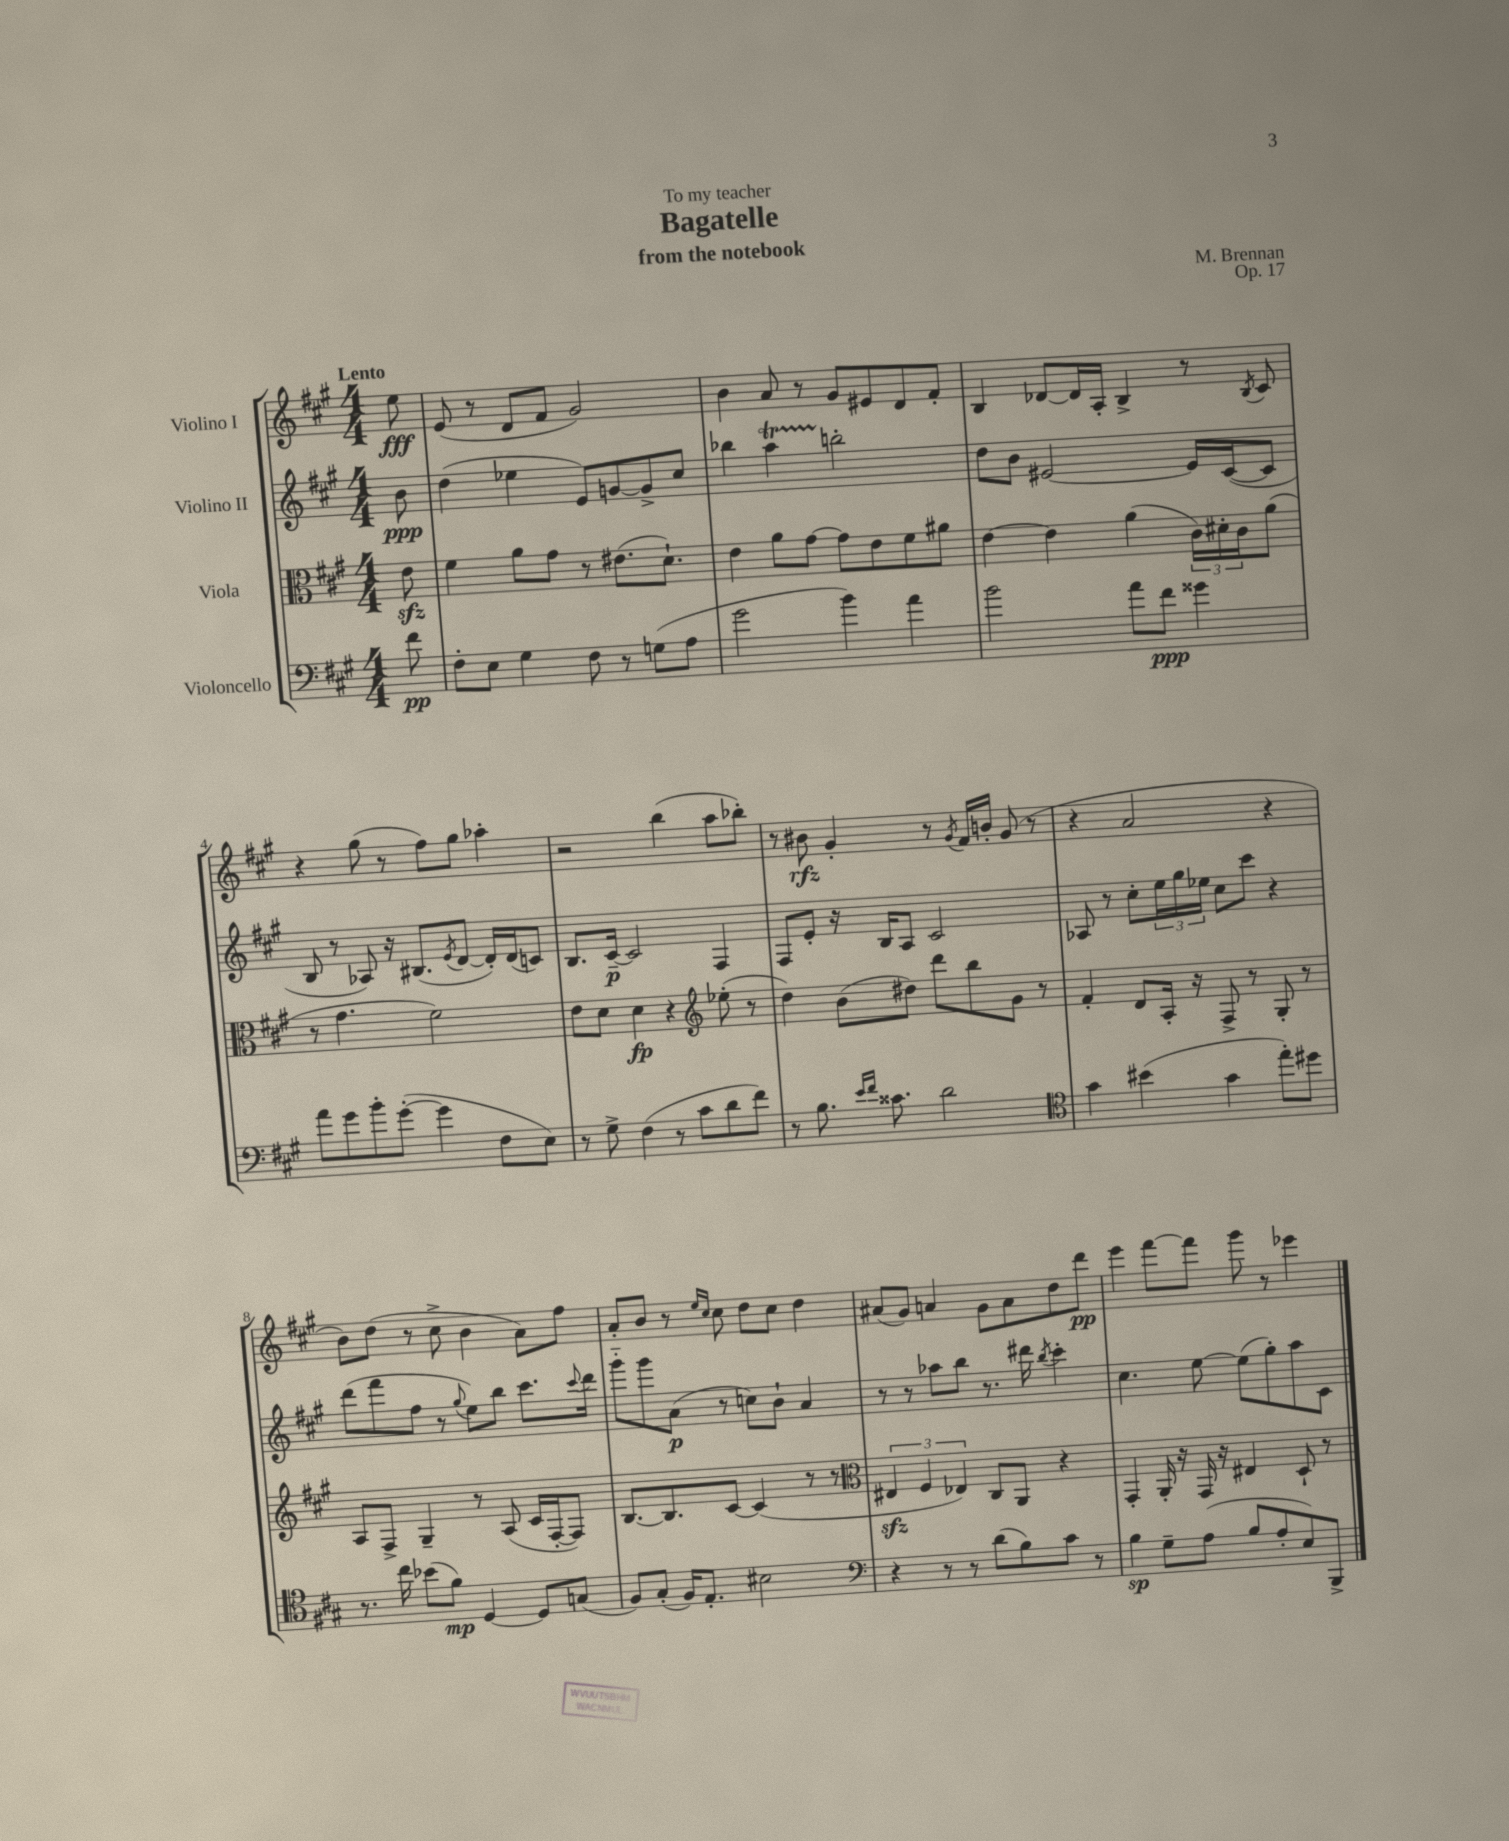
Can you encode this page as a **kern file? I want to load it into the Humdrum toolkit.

**kern	**kern	**kern	**kern
*staff4	*staff3	*staff2	*staff1
*clefF4	*clefC3	*clefG2	*clefG2
*k[f#c#g#]	*k[f#c#g#]	*k[f#c#g#]	*k[f#c#g#]
*M4/4	*M4/4	*M4/4	*M4/4
8f#\	8e\	8b\	8ee\
=	=	=	=
8F#'\L	4f#\	(4dd\	(8e/
8E\J	.	.	8r
4G#\	8a\L	4ee-\	8d/L
.	8g#\J	.	8f#/J
8F#\	8r	8e/L)	2g#/)
8r	(8.e#\L	[8g/	.
(8G\L	.	8g^/]	.
.	8.d`\J)	.	.
8A\J	.	8cc#/J	.
=	=	=	=
2g#\	4e\	4bb-\	4b\
.	8a\L	4aa\	8a/
.	[8g#\J	.	8r
4b\)	8g#\]L	2bb'\	8g#/L
.	8e\	.	8e#/
4a\	8f#\	.	8d/
.	8a#\J	.	8f#'/J
=	=	=	=
2b\	[4e\	8dd\L	4B/
.	.	8b\J	.
.	4e\]	[2e#/	[8d-/L
.	.	.	16d-/]L
.	.	.	16A'/JJ
8a\L	(4a\	.	4B^/
8f#\J	.	.	.
4g##\	24c#\LL)	16e#/]LL	8r
.	24d#'\	.	.
.	.	([16c#/J	.
.	24c#\J	.	.
.	.	.	8qB/
.	(8a\J	8c#/]J	8c#/
=	=	=	=
8a\L	8r	8B/	4r
8g#\	4.g#\	8r	.
8b'\	.	8A-/)	(8gg#\
([8g#'\J	.	16r	8r
.	.	(8.B#/L	.
4g#\]	2f#\)	.	8ff#\L)
.	.	8qe/	.
.	.	[8d/J	8gg#\J
8F#\L	.	16d'/]LL)	4aa-'\
.	.	(16d/J	.
8E\J)	.	8c/J)	.
=	=	=	=
8r	8e\L	8.B/L	2r
8G#^\	8d\J	.	.
.	.	[16c#~/Jk	.
(4F#\	4d\	2c#/]	.
8r	4r	.	(4bb\
8c#\L	.	.	.
*	*clefG2	*	*
8d\	(8ee-'\	4F#/	8aa\L
8f#\J)	8r	.	8bb-'\J)
=	=	=	=
8r	4dd\)	8F#/L	8r
8.B\	.	8e'/J	8b#\
.	(8b\L	16r	4g#'/
16qqe/LL	.	.	.
16qqf#/JJ	.	.	.
8.c##\	.	16B/LK	.
.	8dd#\J)	8A/J	.
2d\	8ddd\L	2c#/	8r
.	.	.	8qg#/
.	8bb\	.	16f#/LL
.	.	.	16b'/JJ
.	8g#\J	.	(8g#/
.	8r	.	8r
=	=	=	=
*clefC4	*	*	*
4g#\	4f#'/	8A-/	4r
.	.	8r	.
(4b#\	8d/L	8cc#'\L	2a/
.	16A'/Jk	24ee\L	.
.	.	24gg#\	.
.	16r	.	.
.	.	24ee-\JJ	.
4g#\	8F#^/	8cc#\L	.
.	8r	8ccc#\J	.
8ee'\L)	8G#'/	4r	4r
8dd#\J	8r	.	.
=	=	=	=
8.r	8A/L	(8ddd\L	8b\L)
.	8F#^/J	8fff#\	(8dd\J
16cc#\	.	.	.
(8b-\L	4G#~/	8ff#\J	8r
8f#\J)	.	8r	8cc#^\
.	.	8qqgg#/	.
[4D/	8r	8ee\L)	4b\
.	(8A/	8bb\J	.
8D/]L	16c#/LL	8.ccc#\L	8a\L)
.	[16F#'/J	.	.
(8G/J	8F#/]J)	.	8ff#\J
.	.	8qqccc#/	.
.	.	16ddd\Jk	.
=	=	=	=
8F#/L)	[8.B/L	8ggg#'~\L	8a'/L
(8G#'/J	.	8ggg#\	8b/J
.	8.B/]	.	.
16F#/LK)	.	(8a\J	8r
8.E'/J	.	.	.
.	.	.	16qqee/LL
.	.	.	16qqcc#/JJ
.	[8c#/J	8r	8cc#\
2B#\	(4c#/]	8cc\L)	8dd\L
.	.	8b`\J	8cc#\J
.	8r	4a/	4dd\
.	8r	.	.
=	=	=	=
*clefF4	*clefC3	*	*
4r	6E#/	8r	(8a#/L
.	.	8r	8g#/J)
.	6F#/	.	.
8r	.	8aa-\L	4a/
.	6E-/)	.	.
8r	.	8bb\J	.
(8d\L	8C#/L	8.r	8g#\L
8B\)	8AA/J	.	8a\
.	.	16ddd#\	.
.	.	8qbb/	.
8c#\J	4r	4ccc#'\	8dd\
8r	.	.	8ddd\J
=	=	=	=
4B\	4GG#'/	4.cc#\	4eee\
8G#~\L	16AA'/	.	[8fff#\L
.	16r	.	.
(8A\J	16GG#/	[8ee\	8fff#\]J
.	16r	.	.
8B/L	4E#/	(8ee\]L	8ggg#\
8A'/	.	8gg#'\)	8r
8E/)	8D`/	8aa\	4eee-\
8BBB^/J	8r	8c#\J	.
==	==	==	==
*-	*-	*-	*-
